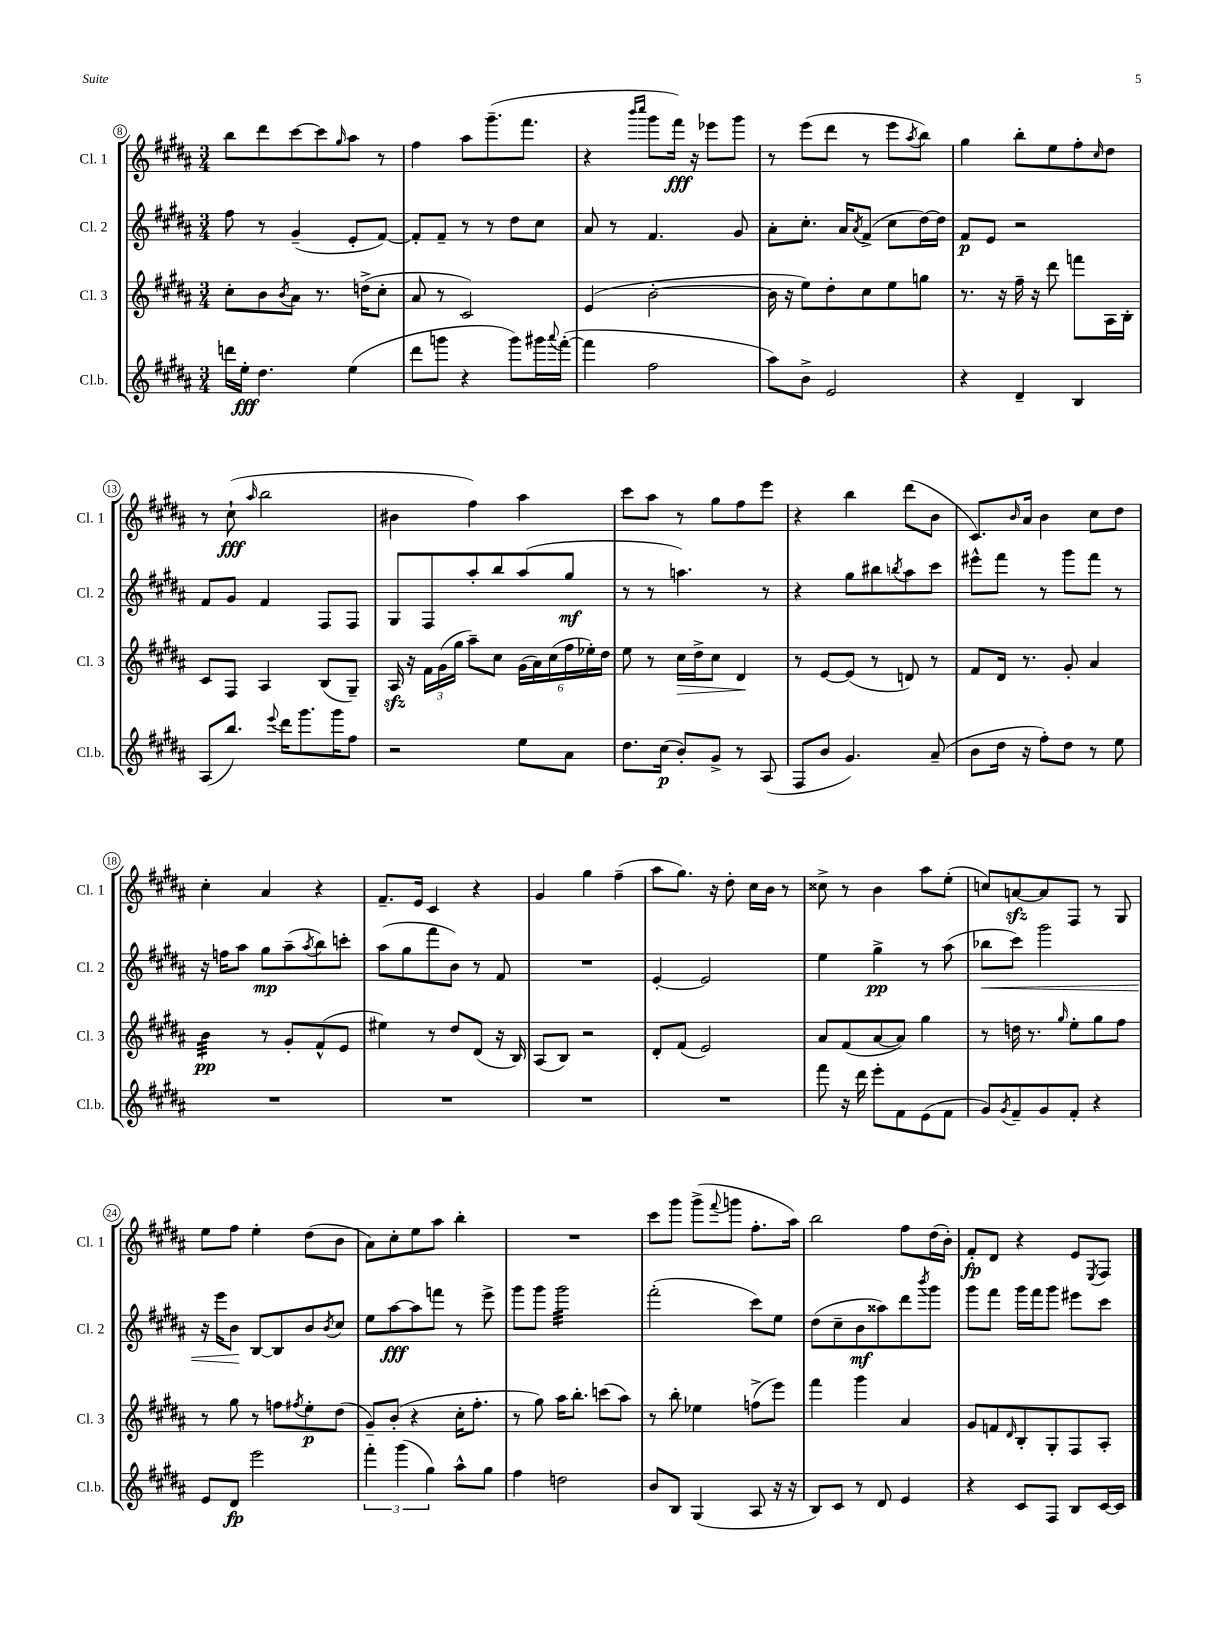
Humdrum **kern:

**kern	**kern	**kern	**kern
*staff4	*staff3	*staff2	*staff1
*clefG2	*clefG2	*clefG2	*clefG2
*k[f#c#g#d#a#]	*k[f#c#g#d#a#]	*k[f#c#g#d#a#]	*k[f#c#g#d#a#]
*M3/4	*M3/4	*M3/4	*M3/4
16ddd	8cc#'	8ff#	8bb
16ee'	.	.	.
4.dd#	8b	8r	8ddd#
.	8qb	.	.
.	8a#	(4g#~	[8ccc#
.	8.r	.	8ccc#]
.	.	.	16qqgg#
(4ee	.	8e'	8aa#
.	(16dd^	.	.
.	8cc#'	[8f#)	8r
=	=	=	=
8ddd#	8a#	8f#']	4ff#
8ggg	8r	8f#~	.
4r	2c#)	8r	8aa#
.	.	8r	(8.ggg#~
8ggg)	.	8dd#	.
.	.	.	8.fff#
16ggg#	.	8cc#	.
8qqaaa#	.	.	.
([16fff#'	.	.	.
=	=	=	=
4fff#]	(4e	8a#	4r
.	.	8r	.
.	.	.	16qqbbb
.	.	.	16qqcccc#
2ff#	[2b'	4.f#	8ggg#
.	.	.	16fff#)
.	.	.	16r
.	.	.	8eee-
.	.	8g#	8ggg#
=	=	=	=
8aa#)	16b]	8a#'	8r
.	16r	.	.
8b^	8ee)	8.cc#'	(8eee
2e	8dd#'	.	8ddd#
.	.	16a#	.
.	.	8qa#	.
.	8cc#	(8f#^	8r
.	8ee	8cc#	8eee
.	.	.	8qaa#
.	8gg	[16dd#)	8bb)
.	.	16dd#]	.
=	=	=	=
4r	8.r	8f#	4gg#
.	.	8e	.
.	16r	.	.
4d#~	16ff#~	2r	8bb'
.	16r	.	.
.	8ddd#	.	8ee
4B	8fff	.	8ff#'
.	.	.	16qqcc#
.	16A#	.	8dd#
.	16B'	.	.
=	=	=	=
(8A#	8c#	8f#	8r
8.bb)	8F#	8g#	(8cc#`
.	.	.	16qqaa#
.	4A#	4f#	2bb
8qqeee	.	.	.
16ddd#	.	.	.
8.ggg#	.	.	.
.	(8B	8F#	.
16ggg#	.	.	.
8ff#	8G#~)	8F#	.
=	=	=	=
2r	16A#	8G#	4b#
.	16r	.	.
.	24f#	8F#	.
.	(24g#	.	.
.	24gg#	.	.
.	8aa#~)	8aa#'	4ff#)
.	8cc#	8bb	.
8ee	(24g#	(8aa#	4aa#
.	24a#)	.	.
.	(24cc#	.	.
8a#	24ff#	8gg#	.
.	24ee-')	.	.
.	24dd#	.	.
=	=	=	=
8.dd#	8ee	8r	8ccc#
.	8r	8r	8aa#
(16cc#	.	.	.
8b')	16cc#	4.aa)	8r
.	16dd#^	.	.
8g#^	8cc#	.	8gg#
8r	4d#	.	8ff#
(8A#	.	8r	8eee
=	=	=	=
8F#	8r	4r	4r
8b	[8e	.	.
4.g#)	(8e]	8gg#	4bb
.	8r	8bb#	.
.	.	8qbb	.
.	8d)	8aa#	(8ddd#
(8a#~	8r	8ccc#	8b
=	=	=	=
8b	8f#	8eee#^^	8.c#)
16dd#	16d#	8fff#	.
.	.	.	16qqb
16r	8.r	.	16a#
8ff#')	.	8r	4b
8dd#	8g#'	8ggg#	.
8r	4a#	8fff#	8cc#
8ee	.	8r	8dd#
=	=	=	=
2.r	4b	16r	4cc#'
.	.	16ff	.
.	.	8aa#	.
.	8r	8gg#	4a#
.	8g#'	(8aa#~	.
.	.	8qaa#	.
.	(8f#^^	8bb)	4r
.	8e	8ccc'	.
=	=	=	=
2.r	4ee#)	(8aa#	8.f#~
.	.	8gg#	.
.	.	.	16e
.	8r	8fff#	4c#
.	8dd#	8b)	.
.	(8d#	8r	4r
.	16r	8f#	.
.	16B)	.	.
=	=	=	=
2.r	(8A#	2.r	4g#
.	8B)	.	.
.	2r	.	4gg#
.	.	.	(4ff#~
=	=	=	=
2.r	8d#'	[4e'	8aa#
.	(8f#	.	8.gg#)
.	2e)	2e]	.
.	.	.	16r
.	.	.	8dd#'
.	.	.	16cc#
.	.	.	16b
.	.	.	8r
=	=	=	=
8fff#	8a#	4ee	8cc##^
16r	(8f#	.	8r
16ddd#	.	.	.
8eee'	[8a#	4gg#^	4b
8f#	8a#])	.	.
(8e	4gg#	8r	8aa#
8f#	.	(8aa#	(8ee'
=	=	=	=
8g#)	8r	8bb-	8cc)
8qg#	.	.	.
8f#~	16dd	8ccc#)	[8a
.	8.r	.	.
8g#	.	2ggg#	8a]
.	16qqgg#	.	.
8f#'	8ee'	.	8F#
4r	8gg#	.	8r
.	8ff#	.	8G#
=	=	=	=
8e	8r	16r	8ee
.	.	16eee	.
8d#	8gg#	8b	8ff#
2eee	8r	[8B	4ee'
.	8ff	8B]	.
.	8qff#	.	.
.	8ee'	8b	(8dd#
.	.	8qb	.
.	(8dd#	8cc#	8b
=	=	=	=
6fff#'	8g#~)	8ee	8a#)
.	(8b'	[8aa#	8cc#'
(6ggg#	.	.	.
.	4r	8aa#]	8ee
6gg#)	.	.	.
.	.	8fff	8aa#
8aa#^^	16cc#'	8r	4bb'
.	8.ff#'	.	.
8gg#	.	8eee^	.
=	=	=	=
4ff#	8r	8ggg#	2.r
.	8gg#)	8ggg#	.
2dd	16aa#	2ggg#	.
.	8.bb'	.	.
.	(8ccc	.	.
.	8aa#)	.	.
=	=	=	=
8b	8r	(2fff#'	8ccc#
8B	8bb'	.	8ggg#
(4G#	4ee-	.	(8ggg#^
.	.	.	8qqfff#
.	.	.	8ggg
8A#	(8ff^	8ccc#)	8.ff#'
16r	8eee)	8ee	.
16r	.	.	16aa#)
=	=	=	=
8B)	4fff#	(8dd#	2bb
8c#	.	8cc#~	.
8r	4ggg#	8b	.
8d#	.	8aa##)	.
4e	4a#	8ddd#	8ff#
.	.	8qbbb	.
.	.	8ggg#	(16dd#
.	.	.	16b')
=	=	=	=
4r	8g#	8ggg#	8f#'
.	8f	8fff#	8d#
.	16qqd#	.	.
8c#	8B'	16ggg#	4r
.	.	16fff#	.
8F#	8G#'	8ggg#	.
8B	8F#	8eee#	8e
.	.	.	8qE
[16c#	8A#'	8ccc#	8F#
16c#]	.	.	.
==	==	==	==
*-	*-	*-	*-
